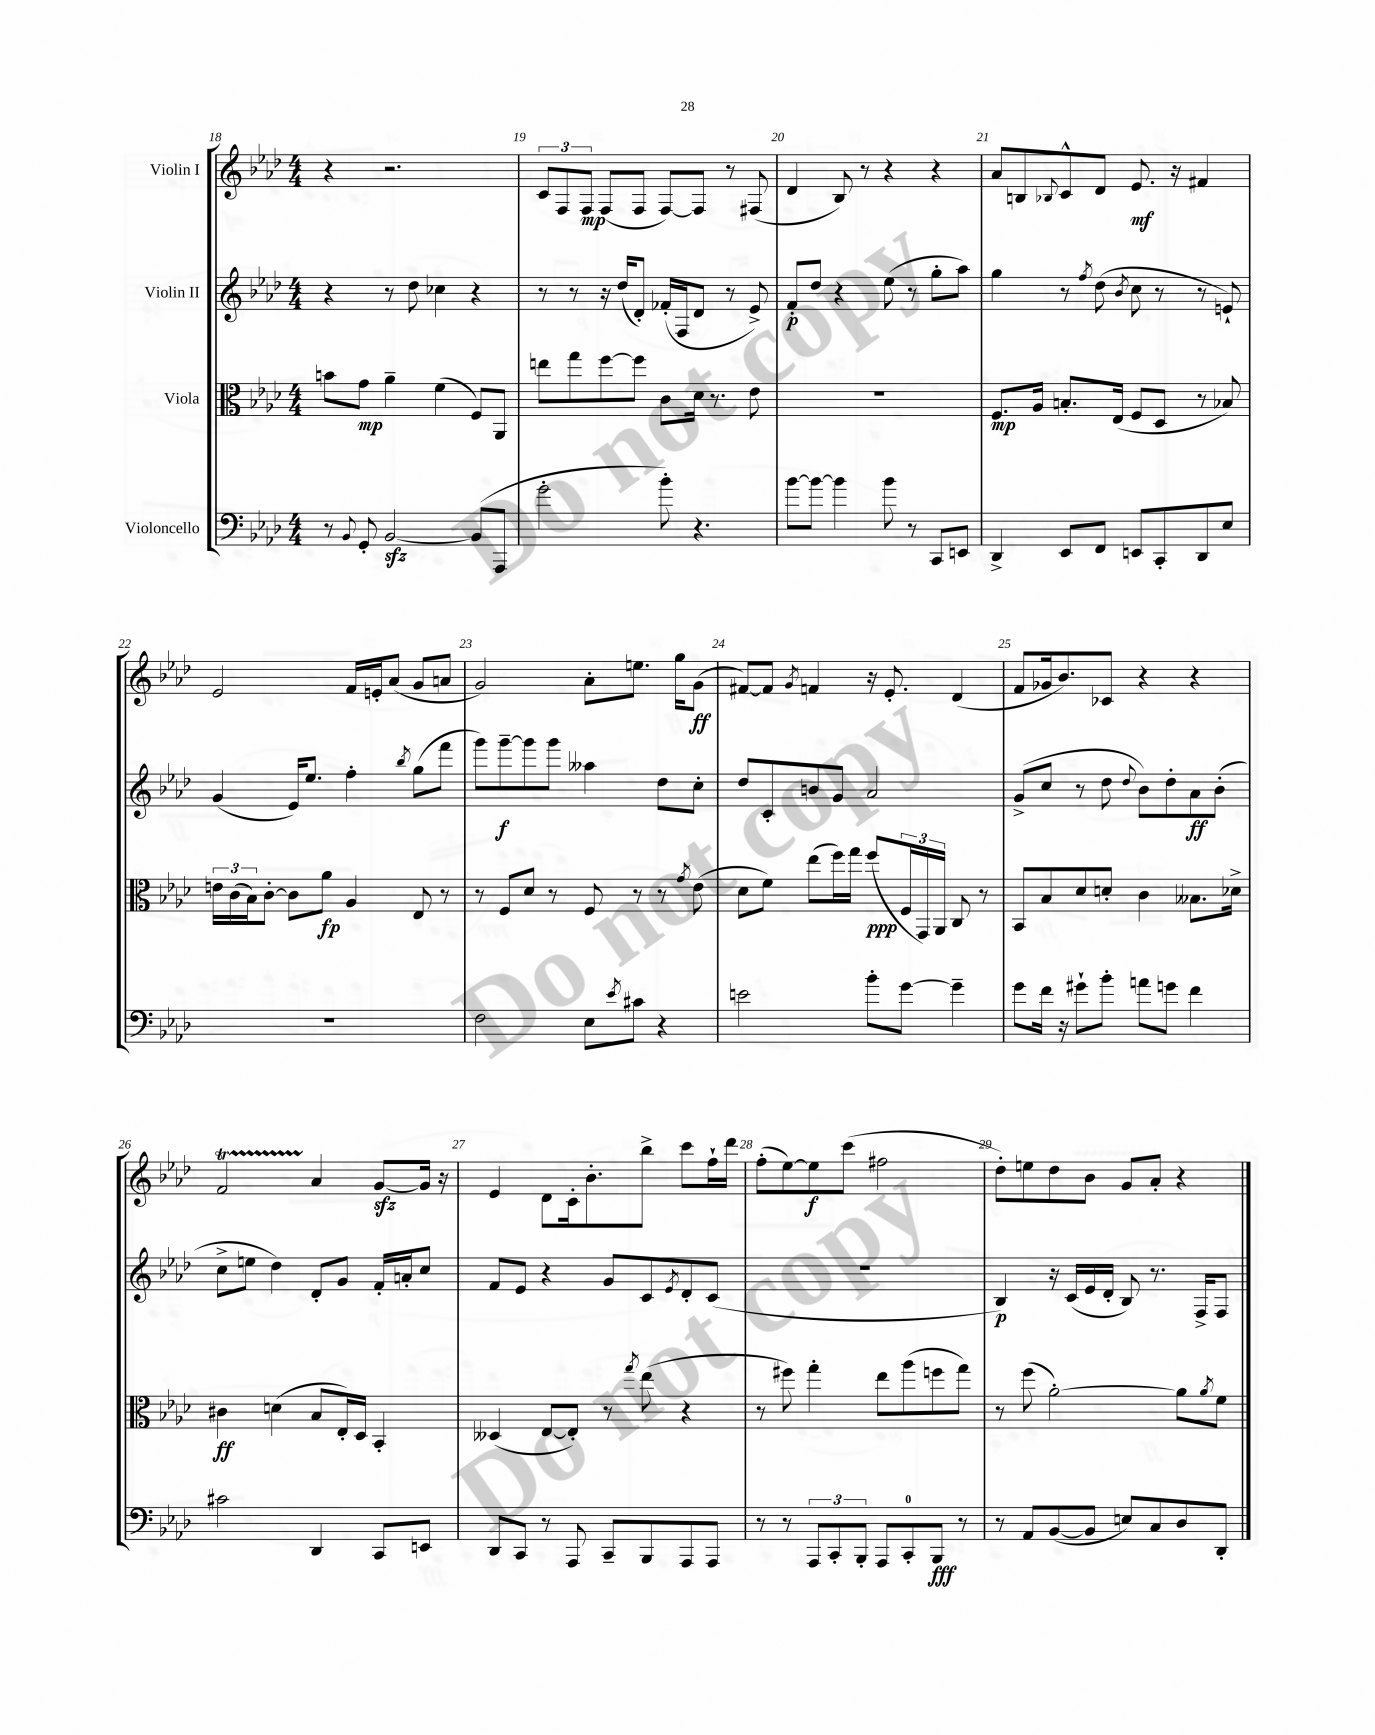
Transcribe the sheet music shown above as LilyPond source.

<<
\new StaffGroup <<
\new Staff = "s0" \with { instrumentName = "Violin I" } {
    \clef treble \key aes \major \numericTimeSignature \time 4/4
    r4 r2. |
    \tuplet 3/2 { c'8 f8 f8\mp } f8( f8 f8~) f8 r8 fis8( |
    des'4 bes8) r8 r4 r4 |
    aes'8 b8 \appoggiatura { bes8 } c'8-^ des'8 ees'8.\mf r16 fis'4 |
    ees'2 f'16 e'16-. aes'8( g'8 a'8 |
    g'2) aes'8-. e''8. g''16 g'8\ff( |
    fis'8~) fis'8 \acciaccatura { g'8 } f'4 r16 ees'8.-. des'4( |
    f'8 ges'16 bes'8.) ces'8 r4 r4 |
    f'2\startTrillSpan aes'4\stopTrillSpan g'8~\sfz g'16 r16 |
    ees'4 des'8 c'16-. bes'8.-. bes''8-> c'''8 f''16-! des'''16 |
    f''8-.( ees''8~) ees''8\f c'''8( fis''2 |
    des''8-.) e''8 des''8 bes'8 g'8 aes'8-. r4 \bar "|." |
}
\new Staff = "s1" \with { instrumentName = "Violin II" } {
    \clef treble \key aes \major \numericTimeSignature \time 4/4
    r4 r8 des''8 ces''4 r4 |
    r8 r8 r16 des''16( des'8-.) fes'16-.( f16 des'8 r8 ees'8->) |
    f'8-.\p des''8 r4 ees''8( r8 g''8-. aes''8) |
    g''4 r8 \acciaccatura { f''8 } des''8( \acciaccatura { bes'8 } c''8 r8 r8 e'8-!) |
    g'4( ees'16) ees''8. f''4-. \acciaccatura { bes''8 } g''8( f'''8 |
    g'''8) g'''8~--\f g'''8 g'''8 aeses''4 des''8 c''8-. |
    des''8 c'8-. b'8 g'8 aes'2 |
    g'8->( c''8 r8 des''8 \appoggiatura { des''8 } bes'8) des''8-. aes'8\ff bes'8-.( |
    c''8-> e''8 des''4) des'8-. g'8 f'16-. a'16-. c''8 |
    f'8 ees'8 r4 g'8 c'8 \acciaccatura { ees'8 } des'8-. c'8( |
    R1 |
    bes4\p) r16 c'16( ees'16 des'16-. bes8) r8. f16-> f8 \bar "|." |
}
\new Staff = "s2" \with { instrumentName = "Viola" } {
    \clef alto \key aes \major \numericTimeSignature \time 4/4
    b'8 g'8\mp aes'4-- f'4( f8) aes,8 |
    e''8 g''8 f''8~ f''8 c'8 des'16 r8. ees'8 |
    R1 |
    f8.\mp aes16 b8.-. ees16( f8 des8 r8 bes8) |
    \tuplet 3/2 { e'16 c'16( bes16) } c'8~-. c'8 aes'8\fp aes4 ees8 r8 |
    r8 f8 des'8 r8 f8 r8 r8 \acciaccatura { g'8 } ees'8( |
    des'8 f'8) ees''8( f''16) g''16 f''8\ppp( \tuplet 3/2 { f16 g,16) aes,16 } c8 r8 |
    bes,8 bes8 des'8 d'8-. c'4 beses8. des'16-> |
    cis'4\ff d'4( bes8 ees16-.) des16 bes,4-. |
    deses4( ees8~ ees8-.) r8 \acciaccatura { g''8 } ees''8( r4 |
    r8 fis''8) g''4-. ees''8 aes''8( f''8 g''8) |
    r8 f''8( aes'2~-.) aes'8 \acciaccatura { aes'8 } f'8 \bar "|." |
}
\new Staff = "s3" \with { instrumentName = "Violoncello" } {
    \clef bass \key aes \major \numericTimeSignature \time 4/4
    r8 \appoggiatura { bes,8 } g,8-. bes,2~\sfz bes,8( aes,,8 |
    g'2-. bes'8-.) r4. |
    bes'8~ bes'8~ bes'4 bes'8 r8 c,8 e,8 |
    des,4-> ees,8 f,8 e,8 c,8-. des,8 ees8 |
    R1 |
    f2 ees8 \acciaccatura { ees'8 } cis'8 r4 |
    e'2 bes'8-. g'8~ g'4-- |
    g'8 f'16 r16 gis'8-! bes'8-. a'8 g'8 f'4 |
    cis'2 des,4 c,8 e,8 |
    des,8 c,8 r8 aes,,8 c,8-- bes,,8 aes,,8 aes,,8 |
    r8 r8 \tuplet 3/2 { aes,,8 c,8-. bes,,8-. } aes,,8 c,8-0-. bes,,8\fff r8 |
    r8 aes,8 bes,8~( bes,8 e8) c8 des8 des,8-. \bar "|." |
}
>>
>>
\layout { \context { \Score currentBarNumber = #18 \override BarNumber.break-visibility = ##(#f #t #t) barNumberVisibility = #all-bar-numbers-visible } }
